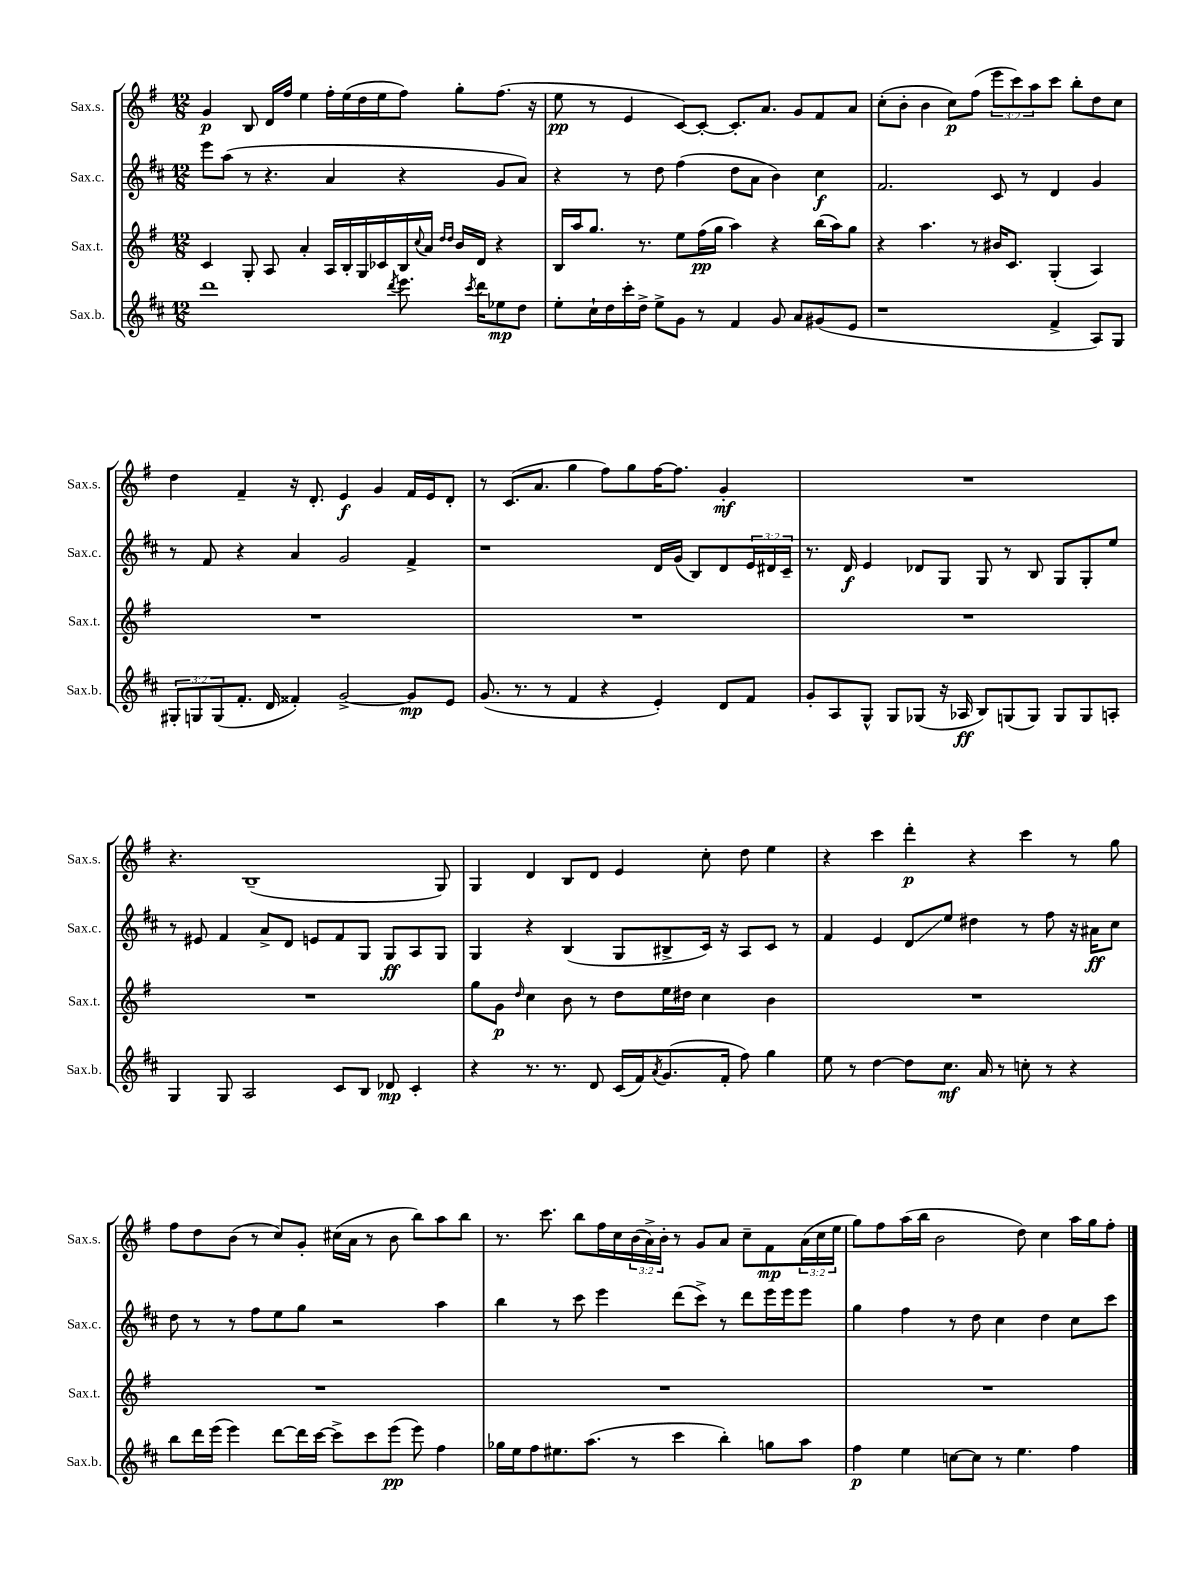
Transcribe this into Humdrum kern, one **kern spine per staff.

**kern	**kern	**kern	**kern
*staff4	*staff3	*staff2	*staff1
*clefG2	*clefG2	*clefG2	*clefG2
*k[f#c#]	*k[f#]	*k[f#c#]	*k[f#]
*M12/8	*M12/8	*M12/8	*M12/8
1ddd	4c	8eee	4g
.	.	(8aa	.
.	8G'	8r	8B
.	8A	4.r	16d
.	.	.	16ff#
.	4a'	.	4ee
.	16A	4a	16ff#'
.	16B'	.	(16ee
.	16G	.	16dd
.	16c-	.	16ee
8qddd	.	.	.
8.eee	16B	4r	8ff#)
.	8qqcc	.	.
.	16a	.	.
.	16qqdd	.	.
.	16qqdd	.	.
.	16b	.	8gg'
8qccc#	.	.	.
16ddd	16d	.	.
8ee-	4r	8g	(8.ff#
8dd	.	8a)	.
.	.	.	16r
=	=	=	=
8ee'	16B	4r	8ee
.	16aa	.	.
16cc#`	8.gg	.	8r
16dd	.	.	.
16ccc#'	.	8r	4e
16dd^	8.r	.	.
8ee^	.	8dd	.
8g	8ee	(4ff#	[8c)
8r	(16ff#	.	8c'_
.	16gg	.	.
4f#	4aa)	8dd	8.c']
.	.	8a	.
.	.	.	8.a
8g	4r	4b)	.
8a	.	.	8g
(8g#	(16bb	4cc#	8f#
.	16aa)	.	.
8e	8gg	.	8a
=	=	=	=
1r	4r	2.f#	(8cc'
.	.	.	8b'
.	4.aa	.	4b
.	.	.	8cc)
.	8r	.	(8ff#
.	16b#	8c#	12eee
.	8.c	.	.
.	.	.	12ccc)
.	.	8r	.
.	.	.	12aa
4f#^	(4G'	4d	8ccc
.	.	.	8bb'
8A)	4A)	4g	8dd
8G	.	.	8cc
=	=	=	=
12G#'	1.r	8r	4dd
12G	.	.	.
.	.	8f#	.
(12G	.	.	.
8.f#'	.	4r	4f#~
16d	.	.	.
4f##')	.	4a	16r
.	.	.	8.d'
[2g^	.	2g	4e
.	.	.	4g
8g]	.	4f#^	16f#
.	.	.	16e
8e	.	.	8d'
=	=	=	=
(8.g	1.r	1r	8r
.	.	.	(8.c
8.r	.	.	.
.	.	.	8.a
8r	.	.	.
4f#	.	.	4gg
4r	.	.	8ff#)
.	.	.	8gg
4e')	.	16d	[16ff#
.	.	(16g	8.ff#]
.	.	8B)	.
8d	.	8d	4g'
8f#	.	24e	.
.	.	24d#	.
.	.	24c#~	.
=	=	=	=
8g'	1.r	8.r	1.r
8A	.	.	.
.	.	16d	.
8G^^	.	4e	.
8G	.	.	.
(8G-	.	8d-	.
16r	.	8G	.
16A-	.	.	.
8B)	.	8G	.
(8G	.	8r	.
8G)	.	8B	.
8G	.	8G	.
8G	.	8G'	.
8A'	.	8ee	.
=	=	=	=
4G	1.r	8r	4.r
.	.	8e#	.
8G	.	4f#	.
2A	.	.	(1B~
.	.	8a^	.
.	.	8d	.
.	.	8e	.
8c#	.	8f#	.
8B	.	8G	.
8d-	.	8G	.
4c#'	.	8A	.
.	.	8G	8G)
=	=	=	=
4r	8gg	4G	4G
.	8g	.	.
.	16qqdd	.	.
8.r	4cc	4r	4d
8.r	.	.	.
.	8b	(4B	8B
8d	8r	.	8d
(16c#	8dd	8G	4e
16f#)	.	.	.
8qa	.	.	.
(8.g	16ee	8B#^	.
.	16dd#	.	.
.	4cc	16c#)	8cc'
16f#'	.	16r	.
8ff#)	.	8A	8dd
4gg	4b	8c#	4ee
.	.	8r	.
=	=	=	=
8ee	1.r	4f#	4r
8r	.	.	.
[4dd	.	4e	4ccc
8dd]	.	8d	4ddd'
8.cc#	.	8ee	.
.	.	4dd#	4r
16a	.	.	.
8r	.	.	.
8cc'	.	8r	4ccc
8r	.	8ff#	.
4r	.	16r	8r
.	.	16a#	.
.	.	8cc#	8gg
=	=	=	=
8bb	1.r	8dd	8ff#
16ddd	.	8r	8dd
(16eee	.	.	.
4eee)	.	8r	(8b
.	.	8ff#	8r
[8ddd	.	8ee	8cc)
16ddd]	.	8gg	8g'
[16ccc#	.	.	.
8ccc#^]	.	2r	(16cc#
.	.	.	16a
8ccc#	.	.	8r
(8eee	.	.	8b
8eee)	.	.	8bb)
4ff#	.	4aa	8aa
.	.	.	8bb
=	=	=	=
16gg-	1.r	4bb	8.r
16ee	.	.	.
8ff#	.	.	.
.	.	.	8.ccc
8.ee#	.	8r	.
.	.	8ccc#	8bb
(8.aa	.	.	.
.	.	4eee	16ff#
.	.	.	16cc
8r	.	.	(24b
.	.	.	24a^)
.	.	.	24b'
4ccc#	.	(8ddd	8r
.	.	8ccc#^)	8g
4bb')	.	8r	8a
.	.	8ddd	8cc~
8gg	.	16eee	8f#
.	.	16eee	.
8aa	.	8eee	(24a
.	.	.	24cc
.	.	.	24ee
=	=	=	=
4ff#	1.r	4gg	8gg)
.	.	.	8ff#
4ee	.	4ff#	(16aa
.	.	.	16bb
.	.	.	2b
[8cc	.	8r	.
8cc]	.	8dd	.
8r	.	4cc#	.
4.ee	.	.	8dd)
.	.	4dd	4cc
4ff#	.	8cc#	16aa
.	.	.	16gg
.	.	8ccc#	8ff#'
==	==	==	==
*-	*-	*-	*-
